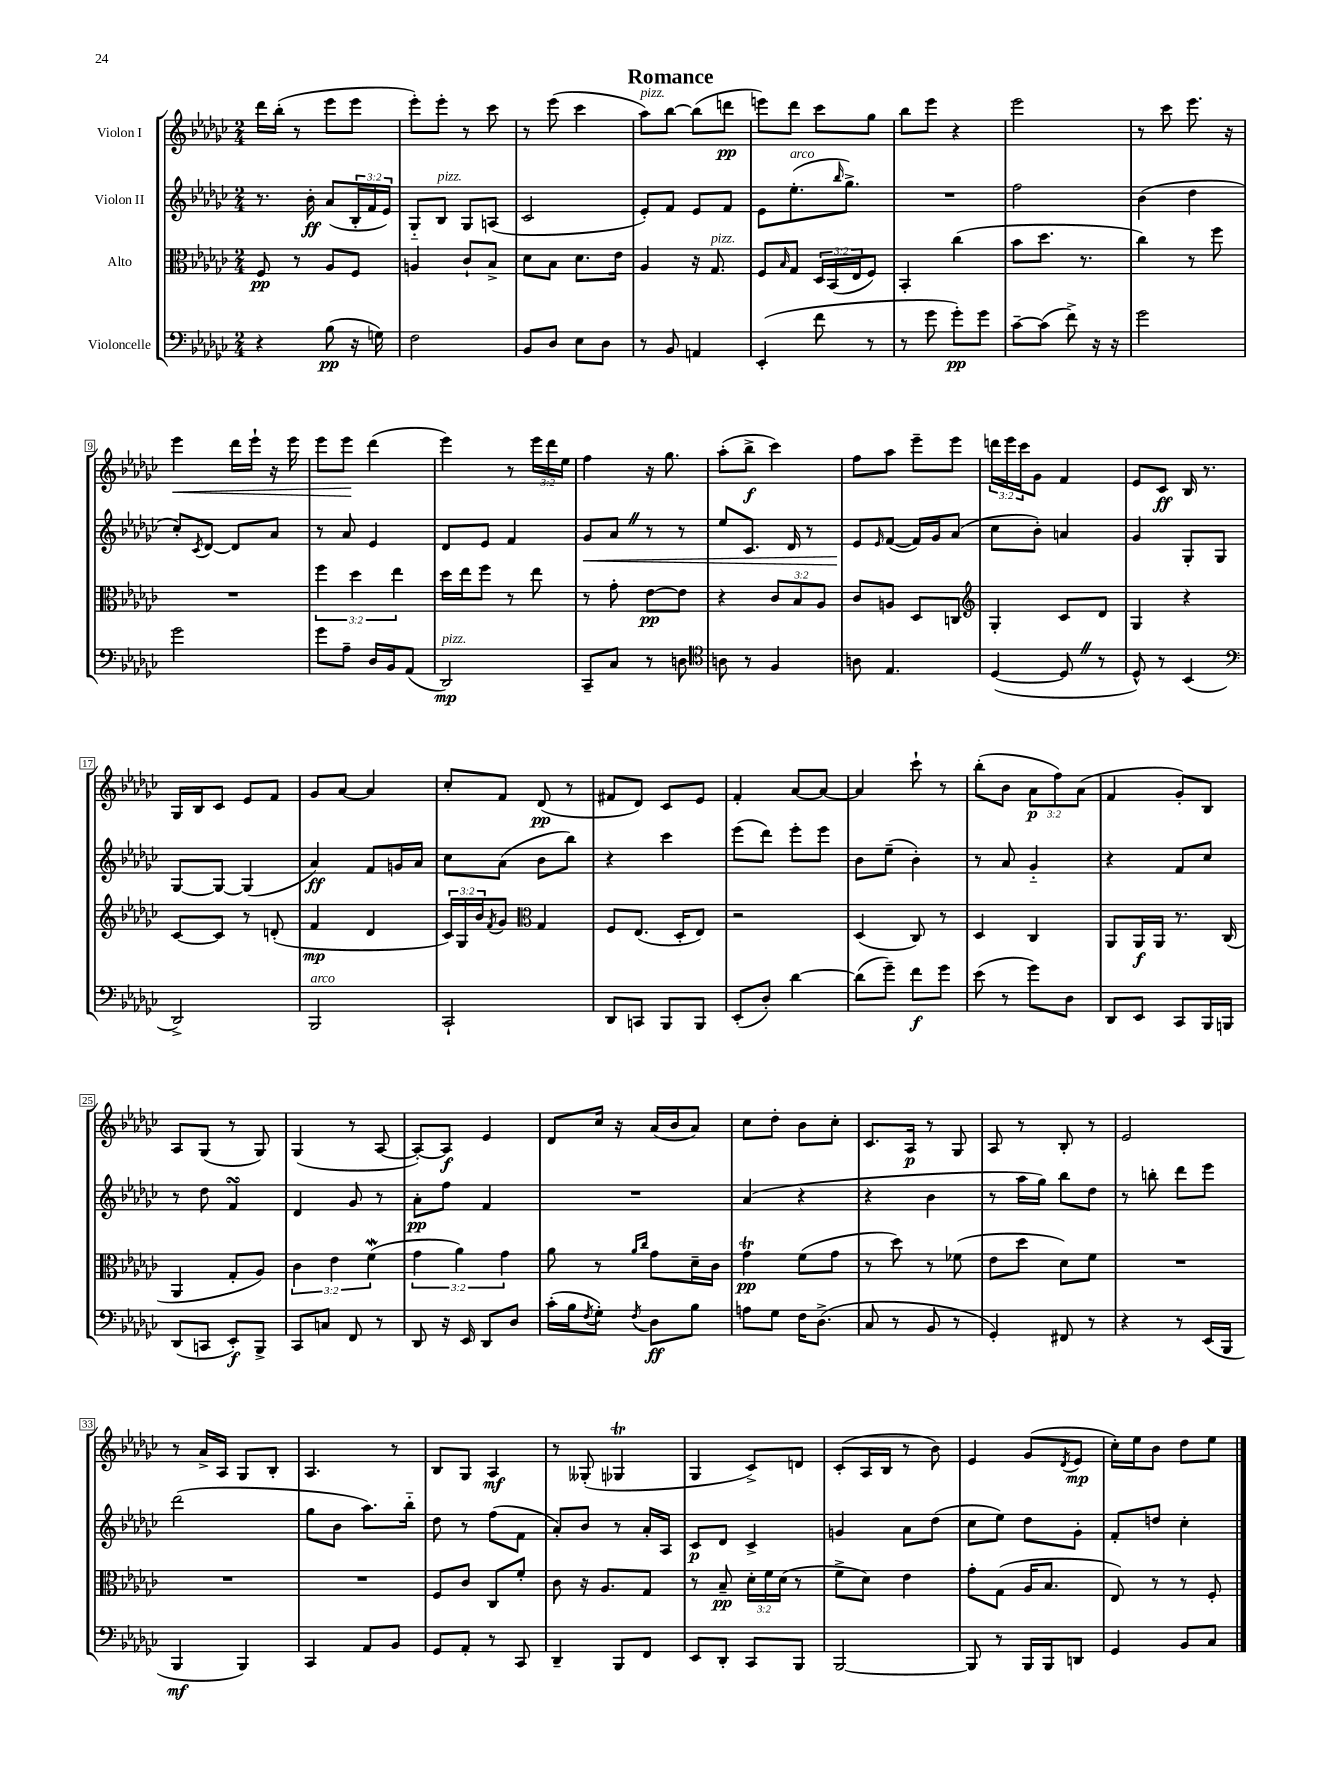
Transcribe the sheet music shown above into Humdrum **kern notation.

**kern	**kern	**kern	**kern
*staff4	*staff3	*staff2	*staff1
*clefF4	*clefC3	*clefG2	*clefG2
*k[b-e-a-d-g-c-]	*k[b-e-a-d-g-c-]	*k[b-e-a-d-g-c-]	*k[b-e-a-d-g-c-]
*M2/4	*M2/4	*M2/4	*M2/4
4r	8F	8.r	16ddd-
.	.	.	(16bb-'
.	8r	.	8r
.	.	16b-'	.
(8B-	8A-	(8a-	8eee-
16r	8F	24B-'	8eee-
.	.	24f	.
16G)	.	.	.
.	.	24e-)	.
=	=	=	=
2F	4A	8G-'~	8eee-')
.	.	8B-	8eee-'
.	8c-`	8G-	8r
.	8B-^	(8A	8ccc-
=	=	=	=
8BB-	8d-	2c-	8r
8D-	8B-	.	(8eee-
8E-	8.d-	.	4ccc-
8D-	.	.	.
.	16e-	.	.
=	=	=	=
8r	4A-	8e-')	8aa-)
8BB-	.	8f	[8bb-
4AA	16r	8e-	(8bb-]
.	8.G-	.	.
.	.	8f	8ddd
=	=	=	=
(4EE-'	8F	8e-	8eee)
.	16qqB-	.	.
.	8G-	(8.ee-'	8ddd-
8f	24D-	.	8ccc-
.	(24BB-	.	.
.	.	16qqbb-	.
.	.	8.gg-^)	.
.	24E-	.	.
8r	8F)	.	8gg-
=	=	=	=
8r	4BB-'	2r	8bb-
8g-	.	.	8eee-
8g-')	(4cc-	.	4r
8g-	.	.	.
=	=	=	=
[8c-~	8b-	2ff	2eee-
(8c-]	8.dd-	.	.
8f^)	.	.	.
.	8.r	.	.
16r	.	.	.
16r	.	.	.
=	=	=	=
2g-	4cc-)	(4b-	8r
.	.	.	8ccc-
.	8r	4dd-	8.eee-
.	8ff	.	.
.	.	.	16r
=	=	=	=
2g-	2r	8cc-')	4eee-
.	.	8qc-	.
.	.	[8d-	.
.	.	8d-]	16ddd-
.	.	.	16eee-`
.	.	8a-	16r
.	.	.	16eee-
=	=	=	=
8g-	6ff	8r	8eee-
8A-~	.	8a-	8eee-
.	6dd-	.	.
16D-	.	4e-	(4ddd-
16BB-	.	.	.
.	6ee-	.	.
(8AA-	.	.	.
=	=	=	=
2DD-)	16dd-	8d-	4eee-)
.	16ee-	.	.
.	8ff	8e-	.
.	8r	4f	8r
.	8ee-	.	24eee-
.	.	.	24ddd-
.	.	.	24ee-
=	=	=	=
8CC-~	8r	8g-	4ff
8C-	8g-'	8a-	.
8r	[8e-	8r	16r
.	.	.	8.gg-
8D	8e-]	8r	.
=	=	=	=
*clefC4	*	*	*
8A	4r	8ee-	(8aa-'
8r	.	8.c-	8bb-^
4F	12c-	.	4ccc-)
.	.	16d-	.
.	12B-	.	.
.	.	8r	.
.	12A-	.	.
=	=	=	=
8A	8c-	8e-	8ff
.	.	16qqe-	.
4.E-	8A	([8f	8aa-
.	8D-	16f])	8eee-~
.	.	16g-	.
.	8C	(8a-	8eee-
=	=	=	=
*	*clefG2	*	*
([4D-	4G-'	8cc-	24ddd
.	.	.	24eee-
.	.	.	24ccc-
.	.	8b-')	8g-
8D-]	8c-	4a	4f
8r	8d-	.	.
=	=	=	=
8D-^^)	4G-	4g-	8e-
8r	.	.	8c-
(4BB-	4r	8G-'	16B-
.	.	.	8.r
.	.	8G-	.
=	=	=	=
*clefF4	*	*	*
2DD-^)	[8c-	[8G-	16G-
.	.	.	16B-
.	8c-]	8G-_	8c-
.	8r	(4G-]	8e-
.	(8d'	.	8f
=	=	=	=
2BBB-	4f	4a-)	8g-
.	.	.	[8a-
.	4d-	8f	4a-]
.	.	16g	.
.	.	16a-	.
=	=	=	=
2CC-`	24c-)	8cc-	8cc-'
.	24G-	.	.
.	24b-	.	.
.	8qf	.	.
.	8g-	(8a-	8f
*	*clefC3	*	*
.	4G-	8b-	(8d-
.	.	8bb-)	8r
=	=	=	=
8DD-	8F	4r	8f#
8CC	(8.E-	.	8d-)
8BBB-	.	4ccc-	8c-
.	16D-'	.	.
8BBB-	8E-)	.	8e-
=	=	=	=
(8EE-'	2r	(8eee-	4f'
8D-')	.	8ddd-)	.
[4d-	.	8eee-'	[8a-
.	.	8eee-	8a-_
=	=	=	=
(8d-]	(4D-	8b-	4a-]
8g-~)	.	(8ee-~	.
8f	8C-)	4b-')	8ccc-`
8g-	8r	.	8r
=	=	=	=
(8e-	4D-	8r	(8bb-'
8r	.	8a-	8b-
8g-)	4C-	4g-'~	12a-
.	.	.	12ff)
8D-	.	.	.
.	.	.	(12a-
=	=	=	=
8DD-	8AA-	4r	4f
8EE-	16AA-	.	.
.	16AA-	.	.
8CC-	8.r	8f	8g-')
16BBB-	.	8cc-	8B-
16BBB	(16C-	.	.
=	=	=	=
(8DD-	4AA-	8r	8A-
8CC	.	8dd-	(8G-
8EE-')	8G-'	4f	8r
8BBB-^	8A-)	.	8G-)
=	=	=	=
8CC-	6c-	4d-	(4G-
8C	.	.	.
.	6e-	.	.
8FF	.	8g-	8r
.	(6f	.	.
8r	.	8r	[8A-
=	=	=	=
8DD-	6g-	8a-'	8A-'_)
16r	.	8ff	8A-]
.	6a-)	.	.
16EE-	.	.	.
8DD-	.	4f	4e-
.	6g-	.	.
8D-	.	.	.
=	=	=	=
(16c-'	8a-	2r	8d-
16B-	.	.	.
8qF	.	.	.
8G-')	8r	.	16cc-
.	.	.	16r
.	16qqa-	.	.
8qF	16qqcc-	.	.
8D-	8g-	.	(16a-
.	.	.	16b-
8B-	16d-~	.	8a-)
.	16c-	.	.
=	=	=	=
8A	4g-	(4a-	8cc-
8G-	.	.	8dd-'
16F	(8f	4r	8b-
(8.D-^	.	.	.
.	8g-	.	8cc-'
=	=	=	=
8C-	8r	4r	8.c-
8r	8dd-)	.	.
.	.	.	16A-
8BB-	8r	4b-	8r
8r	(8f-	.	8G-
=	=	=	=
4GG-')	8e-	8r	8A-
.	8dd-	16aa-	8r
.	.	16gg-)	.
8FF#	8d-)	8bb-	8B-'
8r	8f	8dd-	8r
=	=	=	=
4r	2r	8r	2e-
.	.	8bb'	.
8r	.	8ddd-	.
(16EE-	.	8eee-	.
16BBB-	.	.	.
=	=	=	=
4BBB-	2r	(2ddd-	8r
.	.	.	16a-^
.	.	.	16A-
4BBB-)	.	.	8G-
.	.	.	8B-'
=	=	=	=
4CC-	2r	8gg-	4.A-
.	.	8b-	.
8AA-	.	8.aa-)	.
8BB-	.	.	8r
.	.	16bb-'~	.
=	=	=	=
8GG-	8F	8dd-	8B-
8AA-'	8c-	8r	8G-
8r	8C-	(8ff	4A-
8CC-	8f'	8f	.
=	=	=	=
4DD-~	8c-	8a-')	8r
.	16r	8b-	(8G--'
.	8.A-	.	.
8BBB-	.	8r	4G-
8FF	8G-	16a-'	.
.	.	16A-	.
=	=	=	=
8EE-	8r	8c-	4G-
8DD-'	8B-~	8d-	.
8CC-	24d-'	4c-^	8c-^)
.	24f	.	.
.	(24d-	.	.
8BBB-	8r	.	8d
=	=	=	=
[2BBB-	8f^	4g	(8c-'
.	8d-)	.	16A-
.	.	.	16B-
.	4e-	8a-	8r
.	.	(8dd-	8b-)
=	=	=	=
8BBB-]	8g-'	8cc-	4e-
8r	(8G-	8ee-)	.
16BBB-	16A-	8dd-	(8g-
16BBB-	8.B-	.	.
.	.	.	8qd-
8DD	.	8g-'	8e-
=	=	=	=
4GG-	8E-)	8f'	16cc-')
.	.	.	16ee-
.	8r	8dd	8b-
8BB-	8r	4cc-'	8dd-
8C-	8F'	.	8ee-
==	==	==	==
*-	*-	*-	*-
